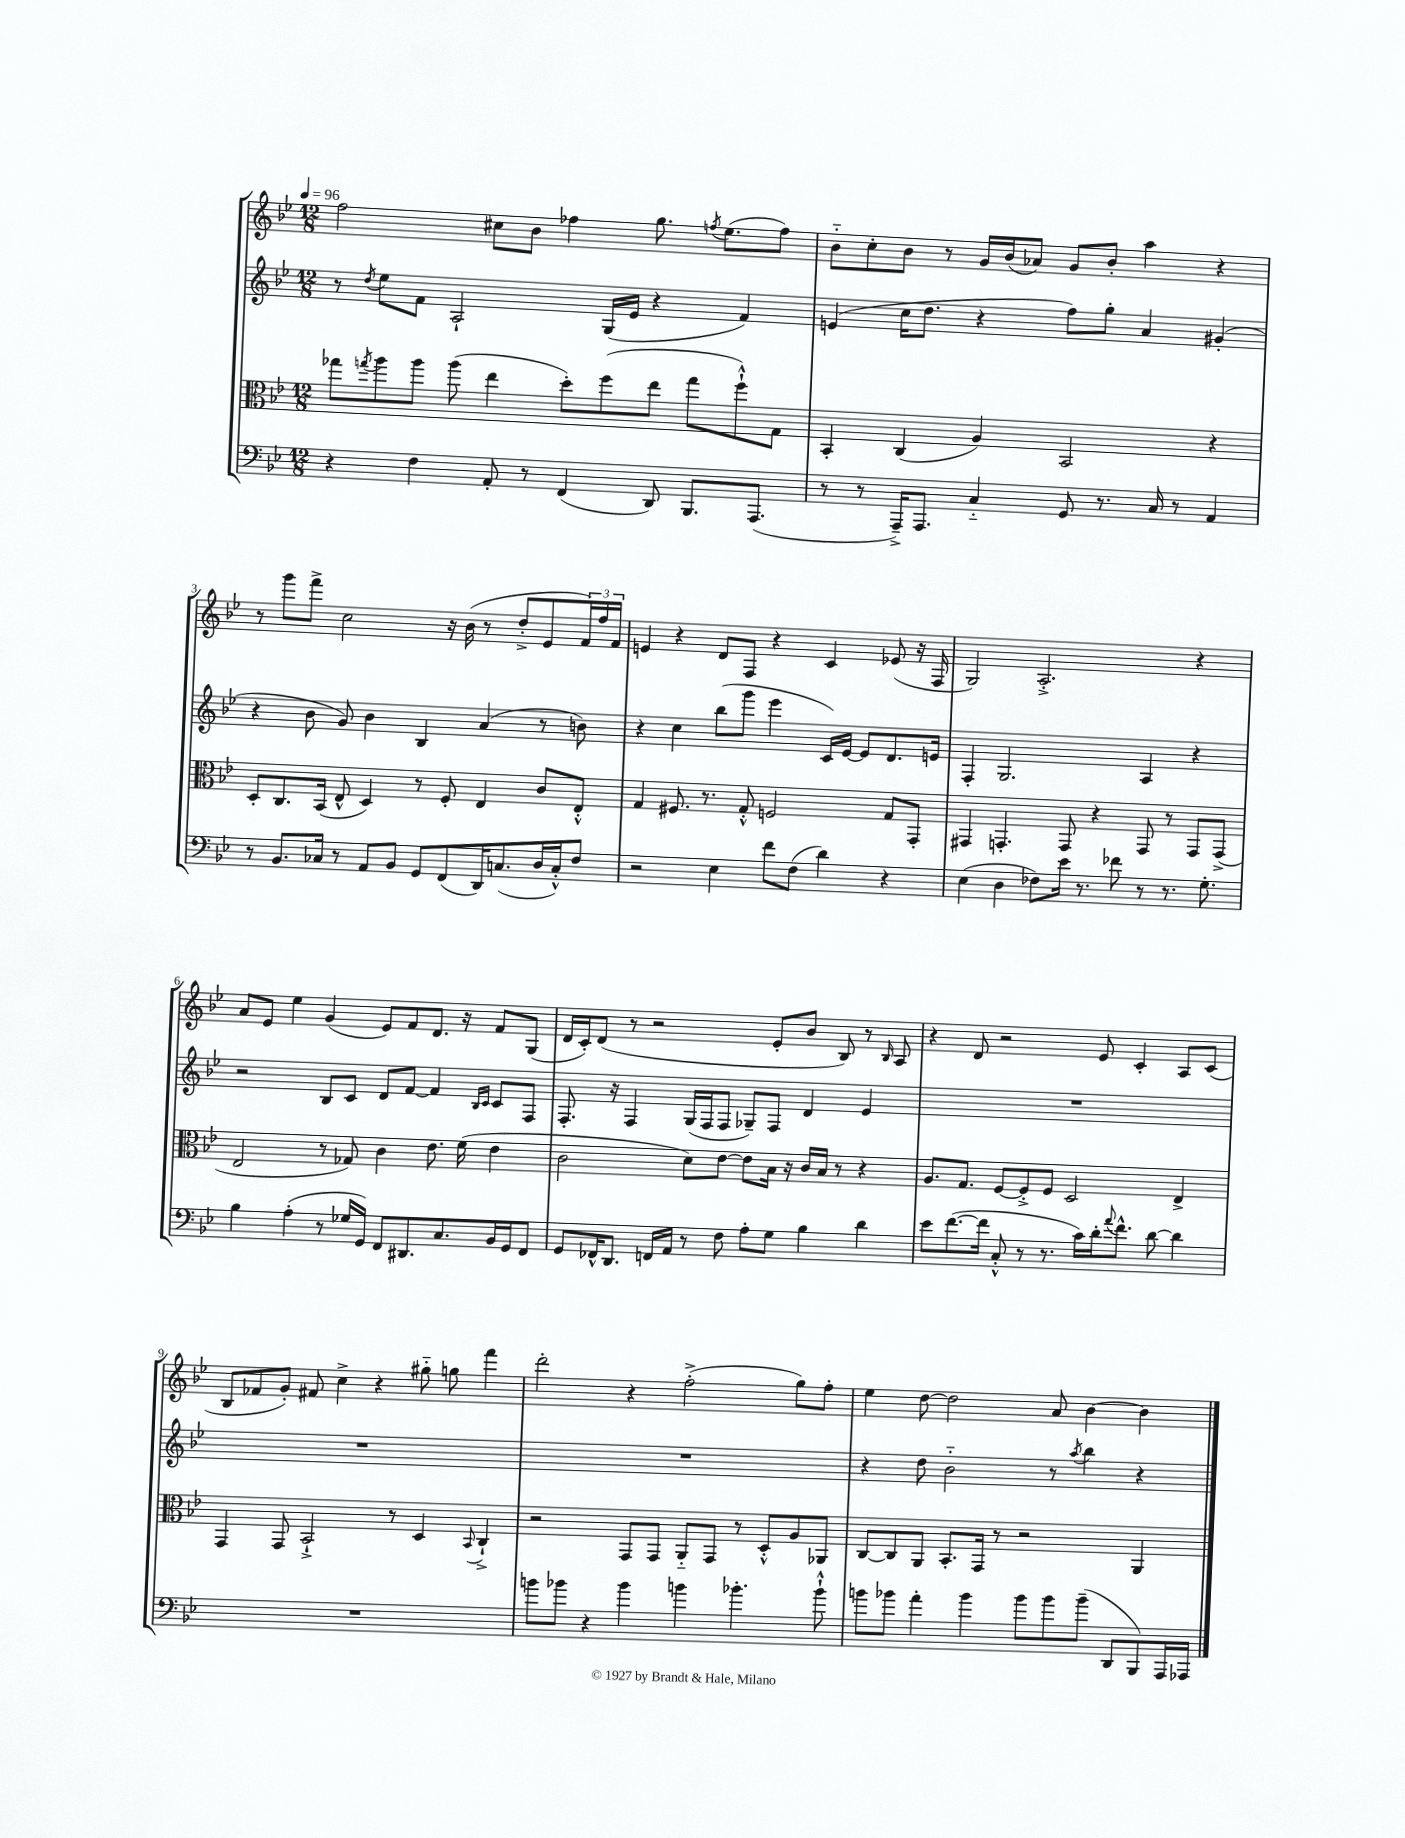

**kern	**kern	**kern	**kern
*staff4	*staff3	*staff2	*staff1
*clefF4	*clefC3	*clefG2	*clefG2
*k[b-e-]	*k[b-e-]	*k[b-e-]	*k[b-e-]
*M12/8	*M12/8	*M12/8	*M12/8
*MM96	*MM96	*MM96	*MM96
4r	8gg-\L	8r	2ff\
.	8qgg/	8qdd/	.
.	8aa\	8ee-\L	.
4F\	8aa\J	8f\J	.
.	(8aa\	2A`/	.
8AA'/	4ee-\	.	8cc#\L
8r	.	.	8b-\J
(4FF/	8dd'\L)	.	4ff-\
.	(8ff\	(16G/LL	.
.	.	16e-/JJ	.
8DD/)	8ee-\J	4r	8.gg\
8.BBB-/L	8gg\L	.	.
.	.	.	8qff/
.	.	.	(8.ee-\L
.	8ff`^^\)	4f/)	.
(8.AAA/J	.	.	.
.	8G\J	.	8ff\J)
=	=	=	=
8r	4BB-'/	(4e/	8b-'~\L
8r	.	.	8cc'\
16AAA~^/LK)	(4C/	16cc\LK	8b-\J
8.AAA/J	.	8.dd\J	.
.	.	.	8r
4C'~/	4A/)	4r	16g/LL
.	.	.	(16b-/J
.	.	.	8a-/J)
8GG/	2BB-/	8ff\L)	8g/L
8.r	.	8gg'\J	8b-'/J
.	.	4a/	4aa\
16C/	.	.	.
8r	.	.	.
4AA/	4r	(4g#'/	4r
=	=	=	=
8r	8D'/L	4r	8r
8.BB-/L	8.C/	.	8ggg\L
.	.	8b-\	8fff^\J
16C-/Jk	(16BB-/Jk	.	.
8r	8E-^^/	8g/)	2cc\
8AA/L	4D/)	4b-\	.
8BB-/J	.	.	.
8GG/L	8r	4B-/	.
(8FF/	8F'/	.	16r
.	.	.	(16b-\
16DD/K)	4E-/	(4a/	8r
(8.C/	.	.	.
.	.	.	8dd'^/L
16D/L	8c/L	8r	8e-/
16C'^^/J)	.	.	.
8F/J	8E-'^^/J	8b\)	24f/L)
.	.	.	24ff/
.	.	.	24f/JJ
=	=	=	=
2r	4G/	4r	4e/
.	8.F#/	4cc\	4r
.	8.r	.	.
4E-\	.	(8bb-\L	8d/L
.	8G'^^/	8ggg\J	8F/J
8f\L	2F/	4eee-\	4r
(8F\J	.	.	.
4d\)	.	16c/LL)	4c/
.	.	[16e-/JJ	.
.	.	8e-/]L	.
4r	8G/L	8.d/	(8e-/
.	8GG'/J	.	16r
.	.	16e/Jk	16F/
=	=	=	=
(4E-\	4GG#/	4F'/	2G/)
4D\	4.GG'/	2.G/	.
8F-\L)	.	.	2.A'^/
16e-\Jk	8GG/	.	.
8.r	.	.	.
.	4r	.	.
8f-\	.	.	.
8r	8GG/	4A/	.
8.r	8r	.	.
.	8GG/L	4r	4r
8.G'\	.	.	.
.	(8GG^/J	.	.
=	=	=	=
4B-\	2E-/	2r	8a/L
.	.	.	8e-/J
(4A'\	.	.	4ee-\
8r	8r	8B-/L	(4g/
16G-/LL	8G-/)	8c/J	.
16GG/JJ)	.	.	.
8FF/L	4c\	8d/L	8e-/L)
8.DD#/	.	[8f/J	8f/
.	8.e-\	4f/]	8.d/J
8.C/	.	.	.
.	(16f\	.	16r
.	.	16qqB-/LL	.
.	.	16qqc/JJ	.
16BB-/L	4e-\	8c/L	8f/L
16GG/J	.	.	.
8FF/J	.	8F/J	(8G/J
=	=	=	=
8GG/L	2c\	8.F'/	16d/LL
.	.	.	16c'/J)
16FF-^^/K	.	.	(8d/J
8.DD/J	.	16r	.
.	.	4F/	8r
16FF/LL	.	.	2r
16AA/JJ	.	.	.
8r	8d\L)	(16G/LL	.
.	.	16F/J	.
8F\	[8e-\J	8F/J	.
8A'\L	8e-\]L	8G-~/L)	.
8G\J	16B-\Jk	8F/J	8e-'/L
.	16r	.	.
4B-\	16c/LL	4d/	8b-/J
.	16B-/JJ	.	.
.	8r	.	8B-/)
4d\	4r	4e-/	8r
.	.	.	16qqB-/
.	.	.	8A/
=	=	=	=
8e-\L	8.A/L	1.r	4r
([8.f\	.	.	.
.	8.G/J	.	.
.	.	.	8d/
16f\]Jk	.	.	.
8C'^^/	[8F/L	.	2r
8r	8F'^/]	.	.
8.r	8F/J	.	.
.	2D/	.	.
16c\LL)	.	.	.
16d'\J	.	.	8e-/
8qqa/	.	.	.
8.f^^\J	.	.	.
.	.	.	4c'/
[8d\	.	.	.
4d\]	4E-^/	.	8A/L
.	.	.	(8c/J
=	=	=	=
1.r	4GG/	1.r	8B-/L
.	.	.	8f-/
.	8GG/	.	8g'/J)
.	2BB-`^/	.	8f#/
.	.	.	4cc^\
.	.	.	4r
.	8r	.	.
.	4D/	.	8gg#'~\
.	.	.	8gg\
.	8qqBB-/	.	.
.	4C`^/	.	4fff\
=	=	=	=
8b\L	2r	1.r	2ddd'\
8b-\J	.	.	.
4r	.	.	.
4b-\	8GG/L	.	4r
.	8GG/J	.	.
4b\	8AA'~/L	.	(2ff'^\
.	8GG/J	.	.
4.b-'\	8r	.	.
.	8D'^^/L	.	.
.	8A/	.	8gg\L)
8b-`^^\	8AA-/J	.	8ff'\J
=	=	=	=
8b\L	[8C/L	4r	4ee-\
8b-\J	8C/]	.	.
4a'\	8AA/J	8dd\	[8dd\
.	8.BB-'/L	2b-'~\	2dd\]
4b-\	.	.	.
.	16GG/Jk	.	.
.	8r	.	.
8b-\L	2r	.	.
8b-\	.	8r	8a/
.	.	8qaa/	.
(8b-~\J	.	4bb-\	[4b-\
8DD/L	.	.	.
8BBB-/)	4AA/	4r	4b-\]
16AAA/L	.	.	.
16AAA-/JJ	.	.	.
==	==	==	==
*-	*-	*-	*-
